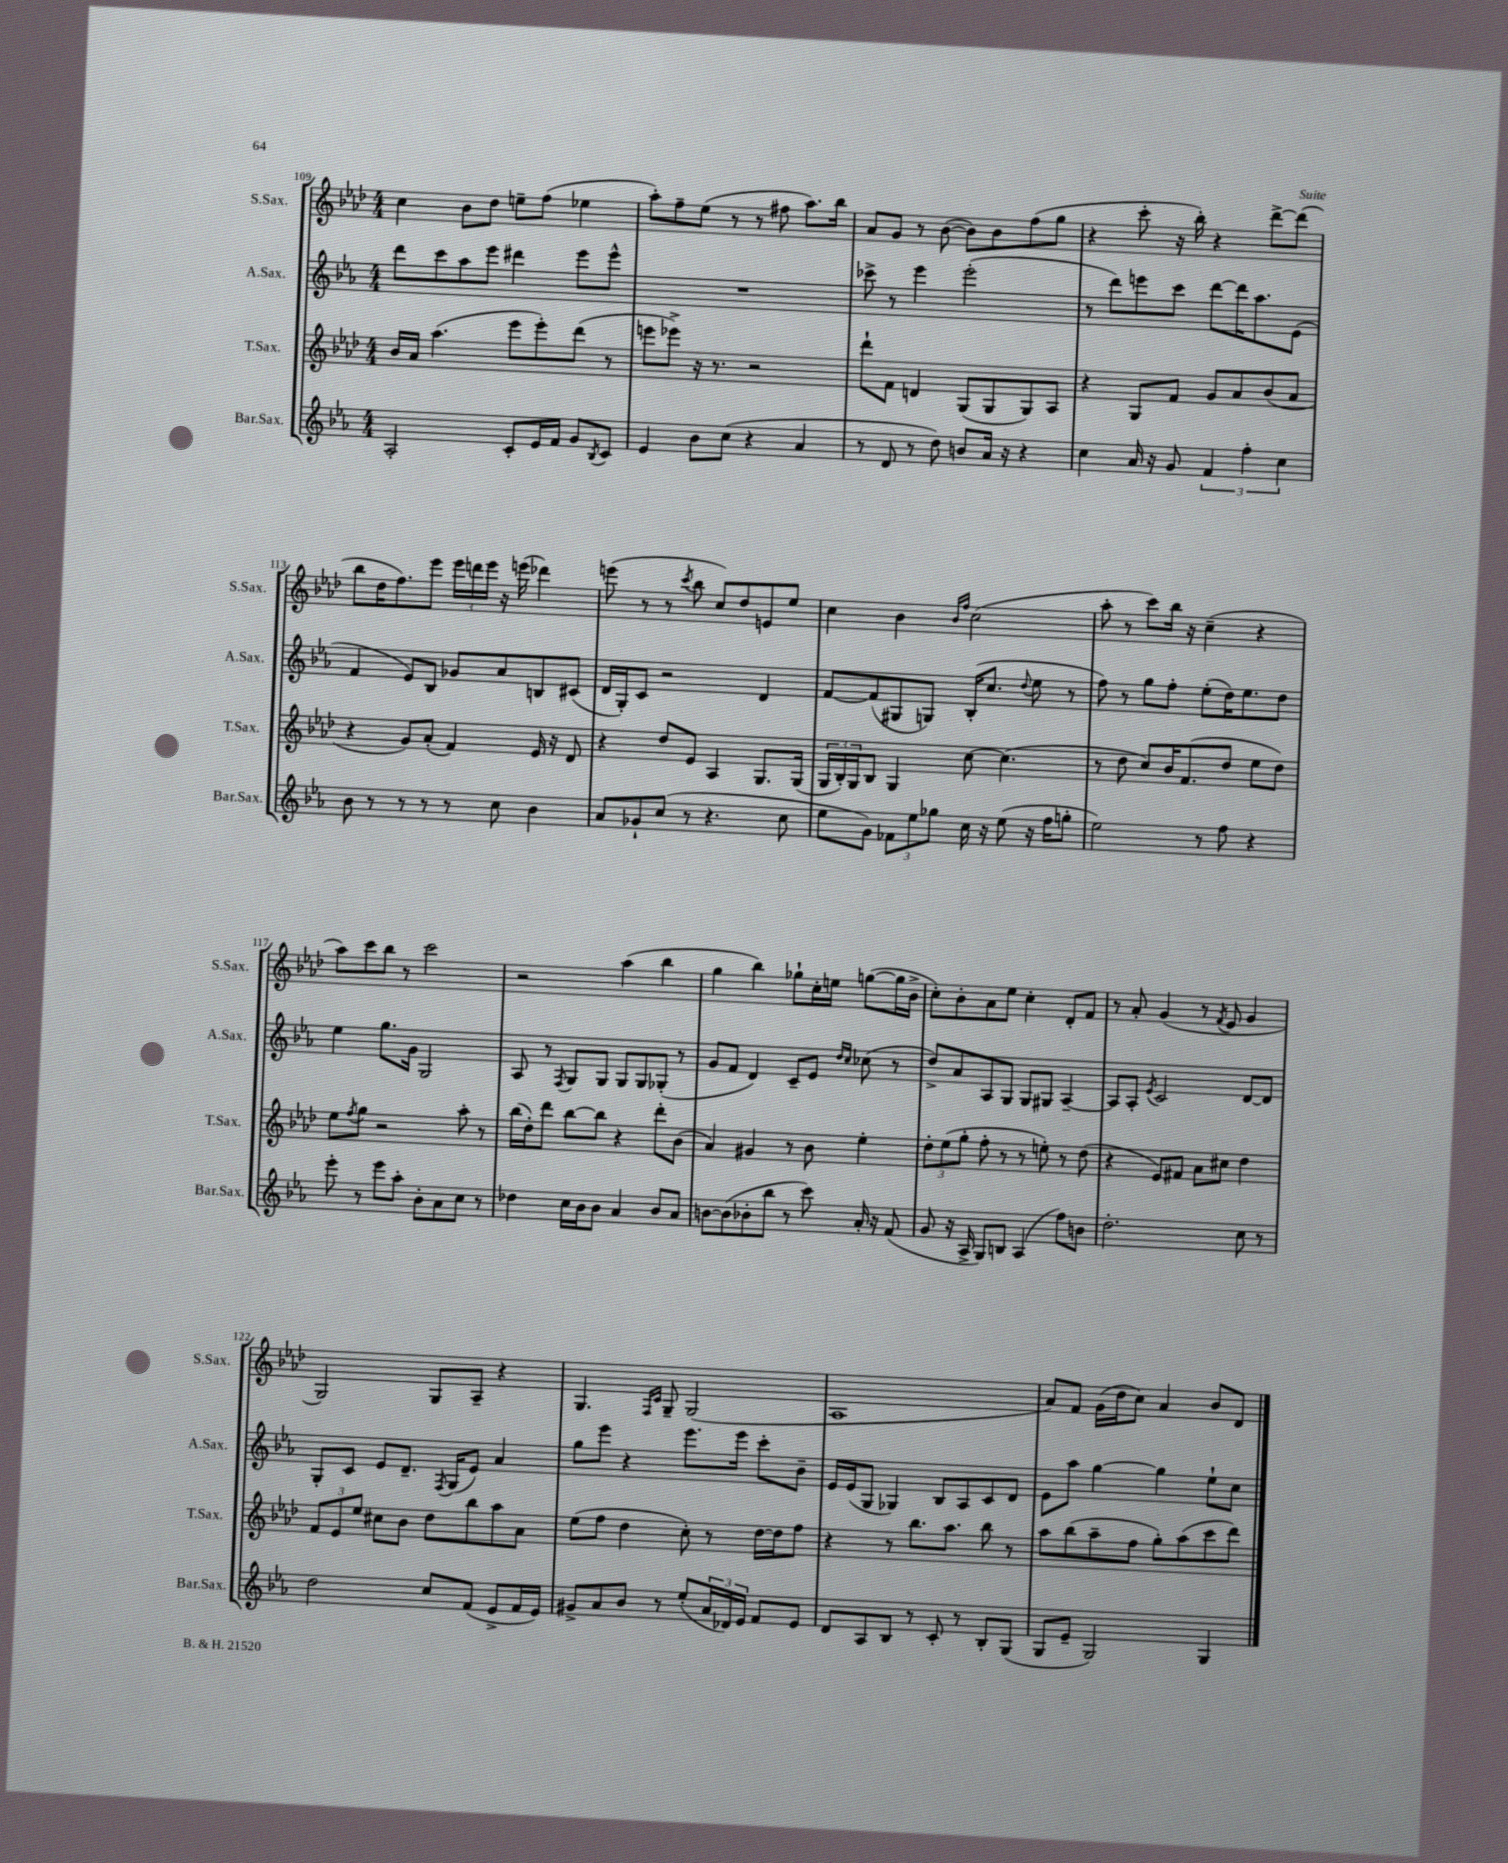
<<
\new StaffGroup <<
\new Staff = "s0" \with { instrumentName = "S.Sax." shortInstrumentName = "S.Sax." } {
    \clef treble \key aes \major \numericTimeSignature \time 4/4
    c''4 bes'8 des''8 e''8-- f''8( ees''4 |
    aes''8-.) f''8-- ees''8( r8 r8 fis''8 aes''8.) bes''16 |
    aes'8 g'8 r8 bes'8~( bes'8) bes'8 f''8( g''8 |
    r4 c'''8-. r16 bes''16-.) r4 des'''8~-> des'''8( |
    bes''8 des''16 f''8.) ees'''8 \tuplet 3/2 { ees'''16 d'''16 ees'''16 } r16 e'''16( des'''4) |
    e'''8( r8 r8 \acciaccatura { c'''8 } bes''8 c''8) des''8 e'8 ees''8 |
    c''4 bes'4 \grace { bes'16 f''16 } c''2( |
    aes''8-. r8 c'''8) bes''16 r16 c''4--( r4 |
    aes''8) c'''8 bes''8 r8 c'''2 |
    r2 aes''4( bes''4 |
    g''4 bes''4) ges''8-! c''16-. e''16 g''8~( g''16 bes'16-> |
    c''8-.) bes'8-. aes'8 ees''8 c''4-. des'8-. f'8 |
    r8 aes'8-. g'4( r8 \acciaccatura { f'8 } ees'8 g'4 |
    g2) g8 aes8-- r4 |
    g4. \grace { f16 c'16 } g8-- g2( |
    aes1 |
    aes'8) f'8 g'16( des''16 c''8) aes'4 bes'8 des'8 \bar "|." |
}
\new Staff = "s1" \with { instrumentName = "A.Sax." shortInstrumentName = "A.Sax." } {
    \clef treble \key ees \major \numericTimeSignature \time 4/4
    d'''8 c'''8 aes''8 ees'''8 dis'''4 ees'''8 ees'''8-^ |
    R1 |
    ces'''8-> r8 ees'''4 ees'''2-.( |
    r8 d'''8) e'''8 c'''8 d'''8~ d'''16 aes''8. ees'8( |
    f'4 ees'8) bes8 ges'8 aes'8 b8 cis'8( |
    d'16 g16-.) c'8 r2 d'4 |
    f'8~ f'8( gis8 g8) bes16-.( c''8. \appoggiatura { d''8 } ees''8 r8 |
    f''8) r8 g''8 f''8-. ees''8-.( d''16) ees''8. d''8 |
    ees''4 g''8. g'16 g2 |
    aes8 r8 \acciaccatura { f8 } g8 g8 g8 g8 ges8-.( r8 |
    g'8 f'8 d'4) c'8-- ees'8 \grace { d''16 c''16 } ces''8( r8 |
    d''8->) aes'8 aes8 g8 g8 gis8 aes4~-- |
    aes8 aes8-. \acciaccatura { ees'8 } c'2 d'8~ d'8 |
    g8-. c'8 ees'8 d'8.-- \acciaccatura { f8 } g16( ees'8) aes'4 |
    g''8 ees'''8 r4 ees'''8. ees'''16 c'''8-. bes'8-- |
    ees'16 ees'16( g8 ges4) bes8 aes8 c'8 d'8 |
    ees'8 aes''8 g''4~ g''4 ees''8-! c''8 \bar "|." |
}
\new Staff = "s2" \with { instrumentName = "T.Sax." shortInstrumentName = "T.Sax." } {
    \clef treble \key aes \major \numericTimeSignature \time 4/4
    bes'16 aes'16 aes''4.( ees'''8 ees'''8-.) des'''8( r8 |
    e'''8 ees'''8->) r16 r8. r2 |
    des'''8-! f'8 d'4 g8( g8 g8) aes8 |
    r4 g8 f'8 g'8 aes'8 bes'8( aes'8 |
    r4 g'8) aes'8-.( f'4) ees'16 r16 des'8 |
    r4 des''8 ees'8 aes4 g8. g16( |
    \tuplet 3/2 { g16 bes16-.) g16 } bes8 g4 c''8~ c''4.( |
    r8 des''8 c''8) bes'16 f'8.( des''8 ees''8 des''8) |
    ees''8 \acciaccatura { f''8 } g''8 r2 aes''8-. r8 |
    bes''16( des''16-.) des'''8 bes''8~ bes''8 r4 des'''8-. bes'8( |
    aes'4) gis'4 r8 bes'8 ees''4-. |
    \tuplet 3/2 { des''8-. ees''8( g''8-. } f''8-. r8 r8 e''8-.) r8 des''8( |
    r4 ees'8) fis'8 aes'8 cis''8 des''4 |
    \tuplet 3/2 { f'8 ees'8 ees''8 } cis''8 bes'8 des''8 bes''8 aes''8 aes'8 |
    ees''8( f''8 des''4 c''8-.) r8 des''16~ des''16 f''8 |
    r4 r8 bes''8. aes''8. bes''8 r8 |
    aes''8 bes''8( aes''8-- f''8 g''8-.) aes''8( c'''8 des'''8) \bar "|." |
}
\new Staff = "s3" \with { instrumentName = "Bar.Sax." shortInstrumentName = "Bar.Sax." } {
    \clef treble \key ees \major \numericTimeSignature \time 4/4
    aes2-. c'8-. ees'16 f'16 g'8 \acciaccatura { bes8 } c'8 |
    ees'4 bes'8 c''8( r4 aes'4 |
    r8 d'8 r8 d''8) b'8 aes'16 r16 r4 |
    c''4 aes'16 r16 g'8 \tuplet 3/2 { f'4 f''4-. c''4 } |
    bes'8 r8 r8 r8 r8 c''8 bes'4 |
    aes'8 ges'8-! c''8( r8 r4. c''8 |
    ees''8 g'8) \tuplet 3/2 { fes'8 ees''8 ges''8 } c''16 r16 ees''8( r16 f''16 g''8-. |
    ees''2) r8 f''8 r4 |
    ees'''8-. r8 ees'''8 aes''8-. bes'8-. aes'8 c''8 r8 |
    des''4 c''16 bes'16 bes'8 aes'4 bes'8 aes'8 |
    b'8~ b'8( bes'8-. bes''8 r8 c'''8) aes'16-. r16 f'8( |
    g'8 r16 aes16-> g8) b8 aes4( f''8) b'8 |
    d''2.-. c''8 r8 |
    d''2 c''8 f'8( ees'8-> f'16 ees'16) |
    gis'8-> aes'8 bes'8 r8 ees''8-.( \tuplet 3/2 { aes'16 des'16) ees'16 } f'8 ees'8 |
    d'8 aes8 bes8 r8 c'8-. r8 bes8-. g8( |
    g8 ees'8-- g2) g4 \bar "|." |
}
>>
>>
\layout { \context { \Score currentBarNumber = #109 } }
